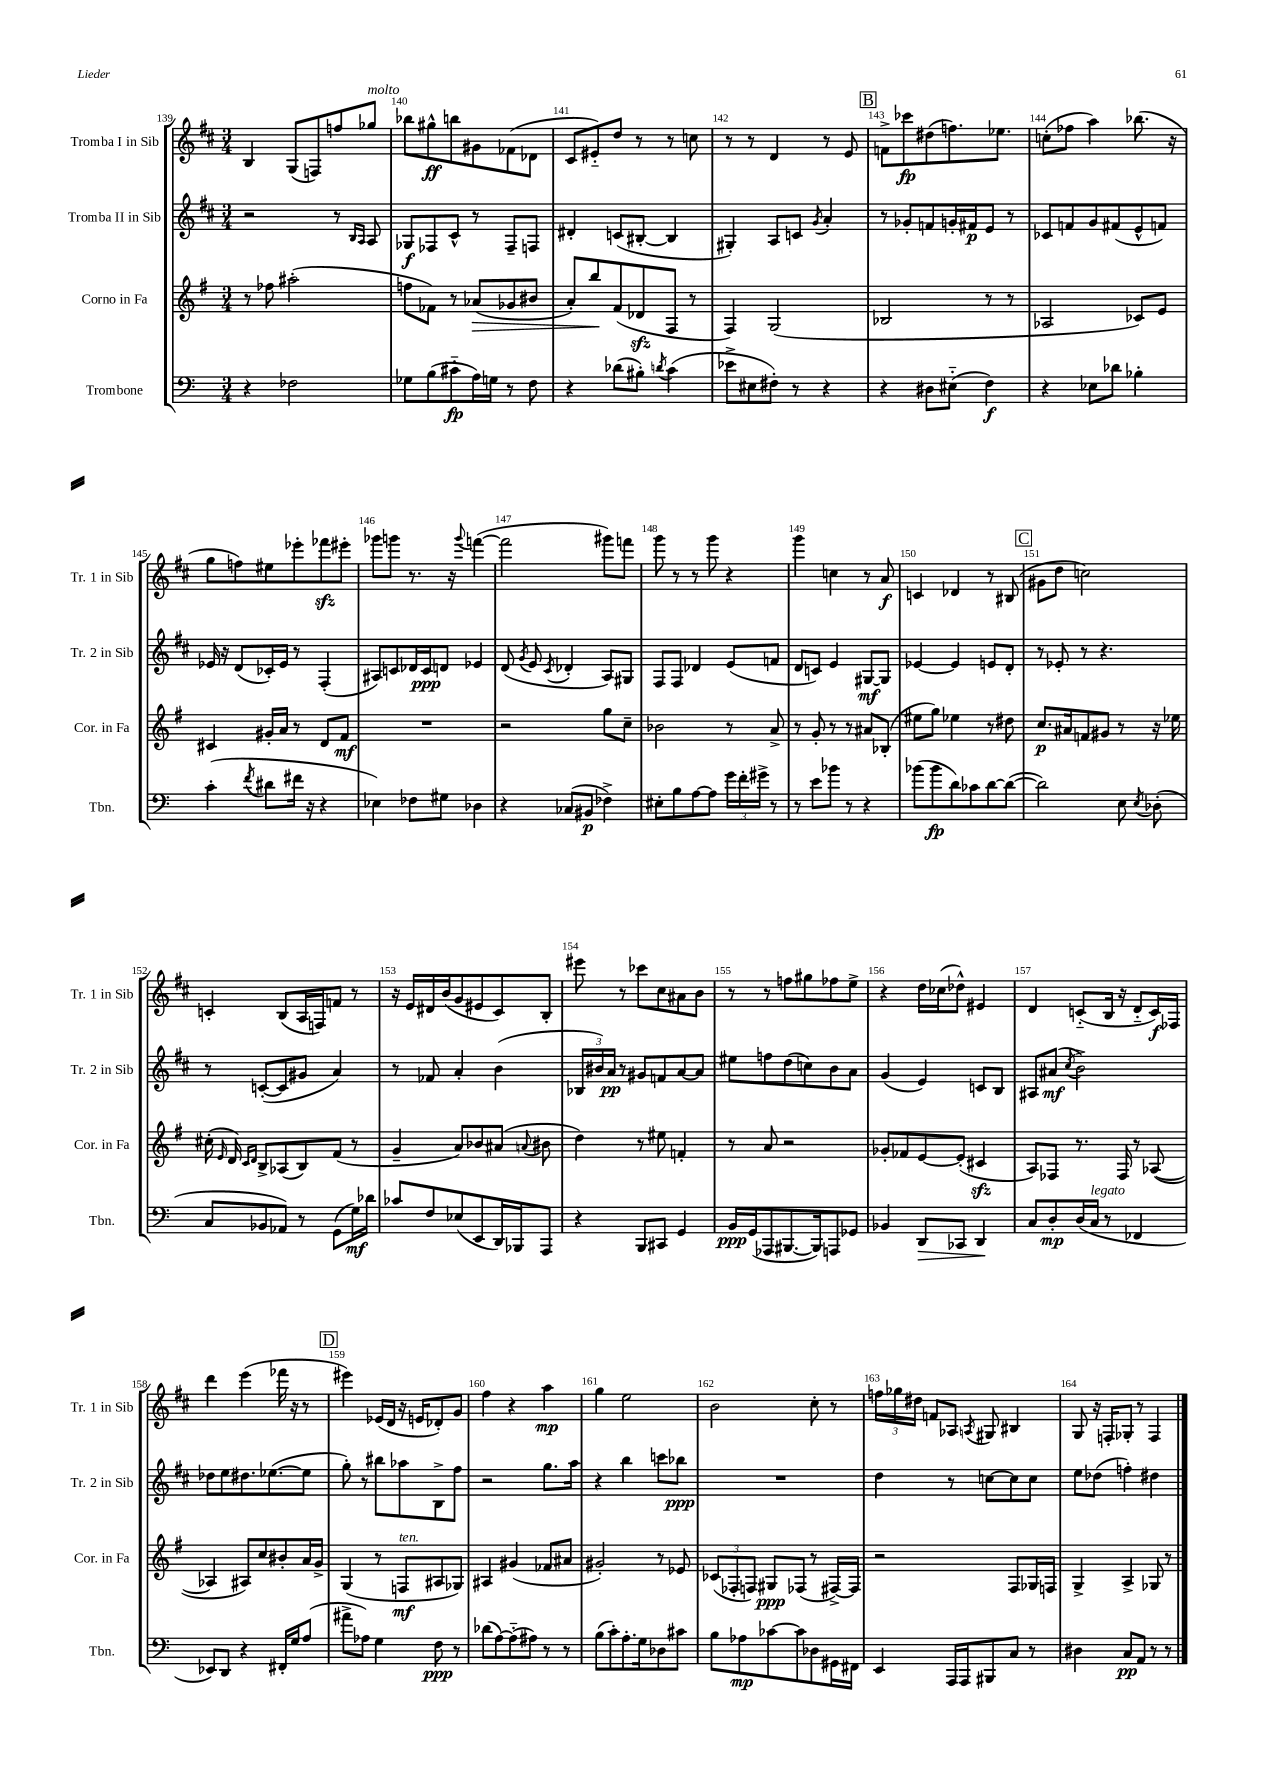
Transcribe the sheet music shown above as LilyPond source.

<<
\new StaffGroup <<
\new Staff = "s0" \with { instrumentName = "Tromba I in Sib" shortInstrumentName = "Tr. 1 in Sib" } {
    \clef treble \key d \major \numericTimeSignature \time 3/4
    \autoBeamOff b4 g8[( f8) f''8 ges''8]^\markup { \italic "molto" } |
    bes''8[ gis''8-^\ff b''8 gis'8 fes'8( des'8] |
    cis'8[ eis'8-_) d''8] r8 r8 c''8 |
    r8 r8 d'4 r8 e'8 |
    \mark \markup { \box "B" } f'8[-> ces'''8\fp dis''8( f''8.) ees''8.] |
    c''8[-.( fes''8] a''4) bes''8.( r16 |
    g''8[ f''8) eis''8 ees'''8-. fes'''8\sfz eis'''8]-. |
    ges'''8[ g'''8] r8. r16 \appoggiatura { g'''8 } f'''4~( |
    f'''2 gis'''8[) f'''8] |
    g'''8 r8 r8 g'''8 r4 |
    g'''4 c''4 r8 a'8\f |
    c'4 des'4 r8 bis8( |
    \mark \markup { \box "C" } gis'8[ d''8] c''2) |
    c'4-. b8[( a16 f16) f'8] r8 |
    r16 e'16[ dis'16 b'16( g'8 eis'8 cis'8) b8]-. |
    eis'''8 r8 ces'''8[ cis''8 ais'8 b'8] |
    r8 r8 f''8[ gis''8 fes''8 e''8]-> |
    r4 d''16[ ces''16( des''8]-^) eis'4 |
    d'4 c'8[-_( b16] r16 d'8[-_ c'16\f) fes16] |
    d'''4 e'''4( fes'''16 r16 r8 |
    \mark \markup { \box "D" } eis'''4) ees'16[( d'16] r16 e'16[ des'8-.) g'8] |
    fis''4 r4 a''4\mp |
    g''4 e''2 |
    b'2 cis''8-. r8 |
    \tuplet 3/2 { f''16[ ges''16 dis''16] } f'8[ aes8] \acciaccatura { a8 } gis8 bis4 |
    g8 r16 f16[-. ges8]-. r8 f4 \bar "|." |
}
\new Staff = "s1" \with { instrumentName = "Tromba II in Sib" shortInstrumentName = "Tr. 2 in Sib" } {
    \clef treble \key d \major \numericTimeSignature \time 3/4
    \autoBeamOff r2 r8 \grace { b16[ a16] } a8 |
    ges8[\f fes8 cis'8]-^ r8 fes8[-- f8] |
    dis'4-. c'8[( bis8]~-. bis4 |
    gis4-.) a8[ c'8] \acciaccatura { g'8 } a'4-. |
    \mark \markup { \box "B" } r8 ges'8[-. f'8 g'16-. fis'16\p e'8] r8 |
    ces'8[ f'8 g'8 fis'8( e'8-^ f'8]) |
    ees'16 r16 d'8[( ces'16-.) ees'16] r8 fis4-.( |
    ais8[) c'8 des'16 c'16\ppp d'8] ees'4 |
    d'8( \acciaccatura { g'8 } e'8 \acciaccatura { cis'8 } des'4-. a8[) gis8] |
    fis8[ fis8] des'4 e'8[( f'8] |
    d'8[ c'8]) e'4 gis8[~\mf gis8] |
    ees'4~ ees'4 e'8[ d'8]-. |
    \mark \markup { \box "C" } r8 ees'8-. r8 r4. |
    r8 c'8[~-.( c'8 gis'8] a'4) |
    r8 fes'8 a'4-. b'4( |
    \tuplet 3/2 { bes16[ bis'16) a'16]\pp } r8 gis'8[ f'8 a'8~ a'8] |
    eis''8[ f''8 d''8( c''8) b'8 a'8] |
    g'4( e'4) c'8[ b8] |
    ais8[ ais'8]\mf( \acciaccatura { cis''8 } b'2->) |
    des''8[ e''8 dis''8. ees''8.~( ees''8] |
    \mark \markup { \box "D" } g''8-.) r8 bis''8[ aes''8 b8-> fis''8] |
    r2 g''8.[ a''16] |
    r4 b''4 c'''8[ bes''8]\ppp |
    R2. |
    d''4 r8 c''8[~ c''8 c''8] |
    e''8[ des''8]( f''4-.) dis''4 \bar "|." |
}
\new Staff = "s2" \with { instrumentName = "Corno in Fa" shortInstrumentName = "Cor. in Fa" } {
    \clef treble \key g \major \numericTimeSignature \time 3/4
    \autoBeamOff r8 fes''8 ais''2-.( |
    f''8[ fes'8]) r8 aes'8[\>( ges'8 bis'8] |
    a'8[-.) b''8\! fis'8( des'8\sfz fis8] r8 |
    fis4) g2( |
    \mark \markup { \box "B" } bes2 r8 r8 |
    aes2 ces'8[) e'8] |
    cis'4 gis'16[-. a'16] r8 d'8[ fis'8]\mf |
    R2. |
    r2 g''8[ c''8]-- |
    bes'2 r8 a'8-> |
    r8 g'8-. r8 r8 ais'8[ bes8]-.( |
    eis''8[ g''8]) ees''4 r8 dis''8 |
    \mark \markup { \box "C" } c''8.[\p ais'16 f'8 gis'8] r8 r16 ees''16 |
    cis''16-.( \grace { e'16 } d'16) \grace { c'16[ d'16] } b8[-> aes8( b8) fis'8]( r8 |
    g'4-- a'8[) bes'8 ais'8]( \appoggiatura { a'8 } bis'8 |
    d''4) r8 eis''8 f'4-. |
    r8 a'8 r2 |
    ges'8[-. fes'8 e'8~ e'8]-.( cis'4\sfz |
    a8[) fes8] r8. fes16 r8 aes8~( |
    aes4 ais8[) c''8 bis'8-. a'16 g'16]-> |
    \mark \markup { \box "D" } g4( r8 f8[\mf^\markup { \italic "ten." } ais8 ges8]) |
    ais4 gis'4( fes'8[ ais'8] |
    gis'2-.) r8 ees'8 |
    \tuplet 3/2 { ces'8[( fes8-. f8]) } gis8[\ppp fes8]( r8 fis16[~->) fis16] |
    r2 fis8[ ges16 f16] |
    g4-> a4-> ges8 r8 \bar "|." |
}
\new Staff = "s3" \with { instrumentName = "Trombone" shortInstrumentName = "Tbn." } {
    \clef bass \key c \major \numericTimeSignature \time 3/4
    \autoBeamOff r4 fes2 |
    ges8[ b8( cis'8-_\fp a16) g16] r8 f8 |
    r4 des'8[( bis8]-.) \acciaccatura { d'8 } c'4( |
    ees'8[-> eis8 fis8]-.) r8 r4 |
    \mark \markup { \box "B" } r4 dis8[ eis8]-_( f4\f) |
    r4 ees8[ des'8] bes4-. |
    c'4-.( \acciaccatura { f'8 } dis'8[ fis'16] r16 r4 |
    ees4) fes8[ gis8] des4 |
    r4 ces8[( bis,8]\p fes4->) |
    eis8[-. b8 a8~ a8] \tuplet 3/2 { g'16[ f'16-. gis'16]-> } r8 |
    r8 e'8[ bes'8] r8 r4 |
    bes'8[( bes'8\fp d'8) ces'8 d'8~ d'8]~( |
    \mark \markup { \box "C" } d'2) e8 \acciaccatura { e8 } des8-.( |
    c8[ bes,8 aes,8]) r8 g,8[( g16\mf) des'16] |
    ces'8[ f8 ees8( e,8 d,16) bes,,16 a,,8] |
    r4 b,,8[ cis,8] g,4 |
    b,16[\ppp g,16( aes,,8 bis,,8.~ bis,,16) a,,8 ges,8] |
    bes,4 d,8[\> ces,8] d,4\! |
    c8[ d8-.\mp d16( c16]^\markup { \italic "legato" } r8 fes,4 |
    ees,8[) d,8] r4 fis,16[-. g16 a8]( |
    \mark \markup { \box "D" } ais'8[-> aes8]) g4 f8\ppp r8 |
    des'8[( a8~) a8-_( ais8]) r8 r8 |
    b8[( c'8-.) a8.-. g16 des8 cis'8] |
    b8[ aes8\mp ces'8~ ces'8 des8 gis,16 fis,16] |
    e,4 a,,16[ a,,16 bis,,8 c8] r8 |
    dis4 c8[\pp a,8] r8 r8 \bar "|." |
}
>>
>>
\layout { \context { \Score currentBarNumber = #139 \override BarNumber.break-visibility = ##(#f #t #t) barNumberVisibility = #all-bar-numbers-visible } }
